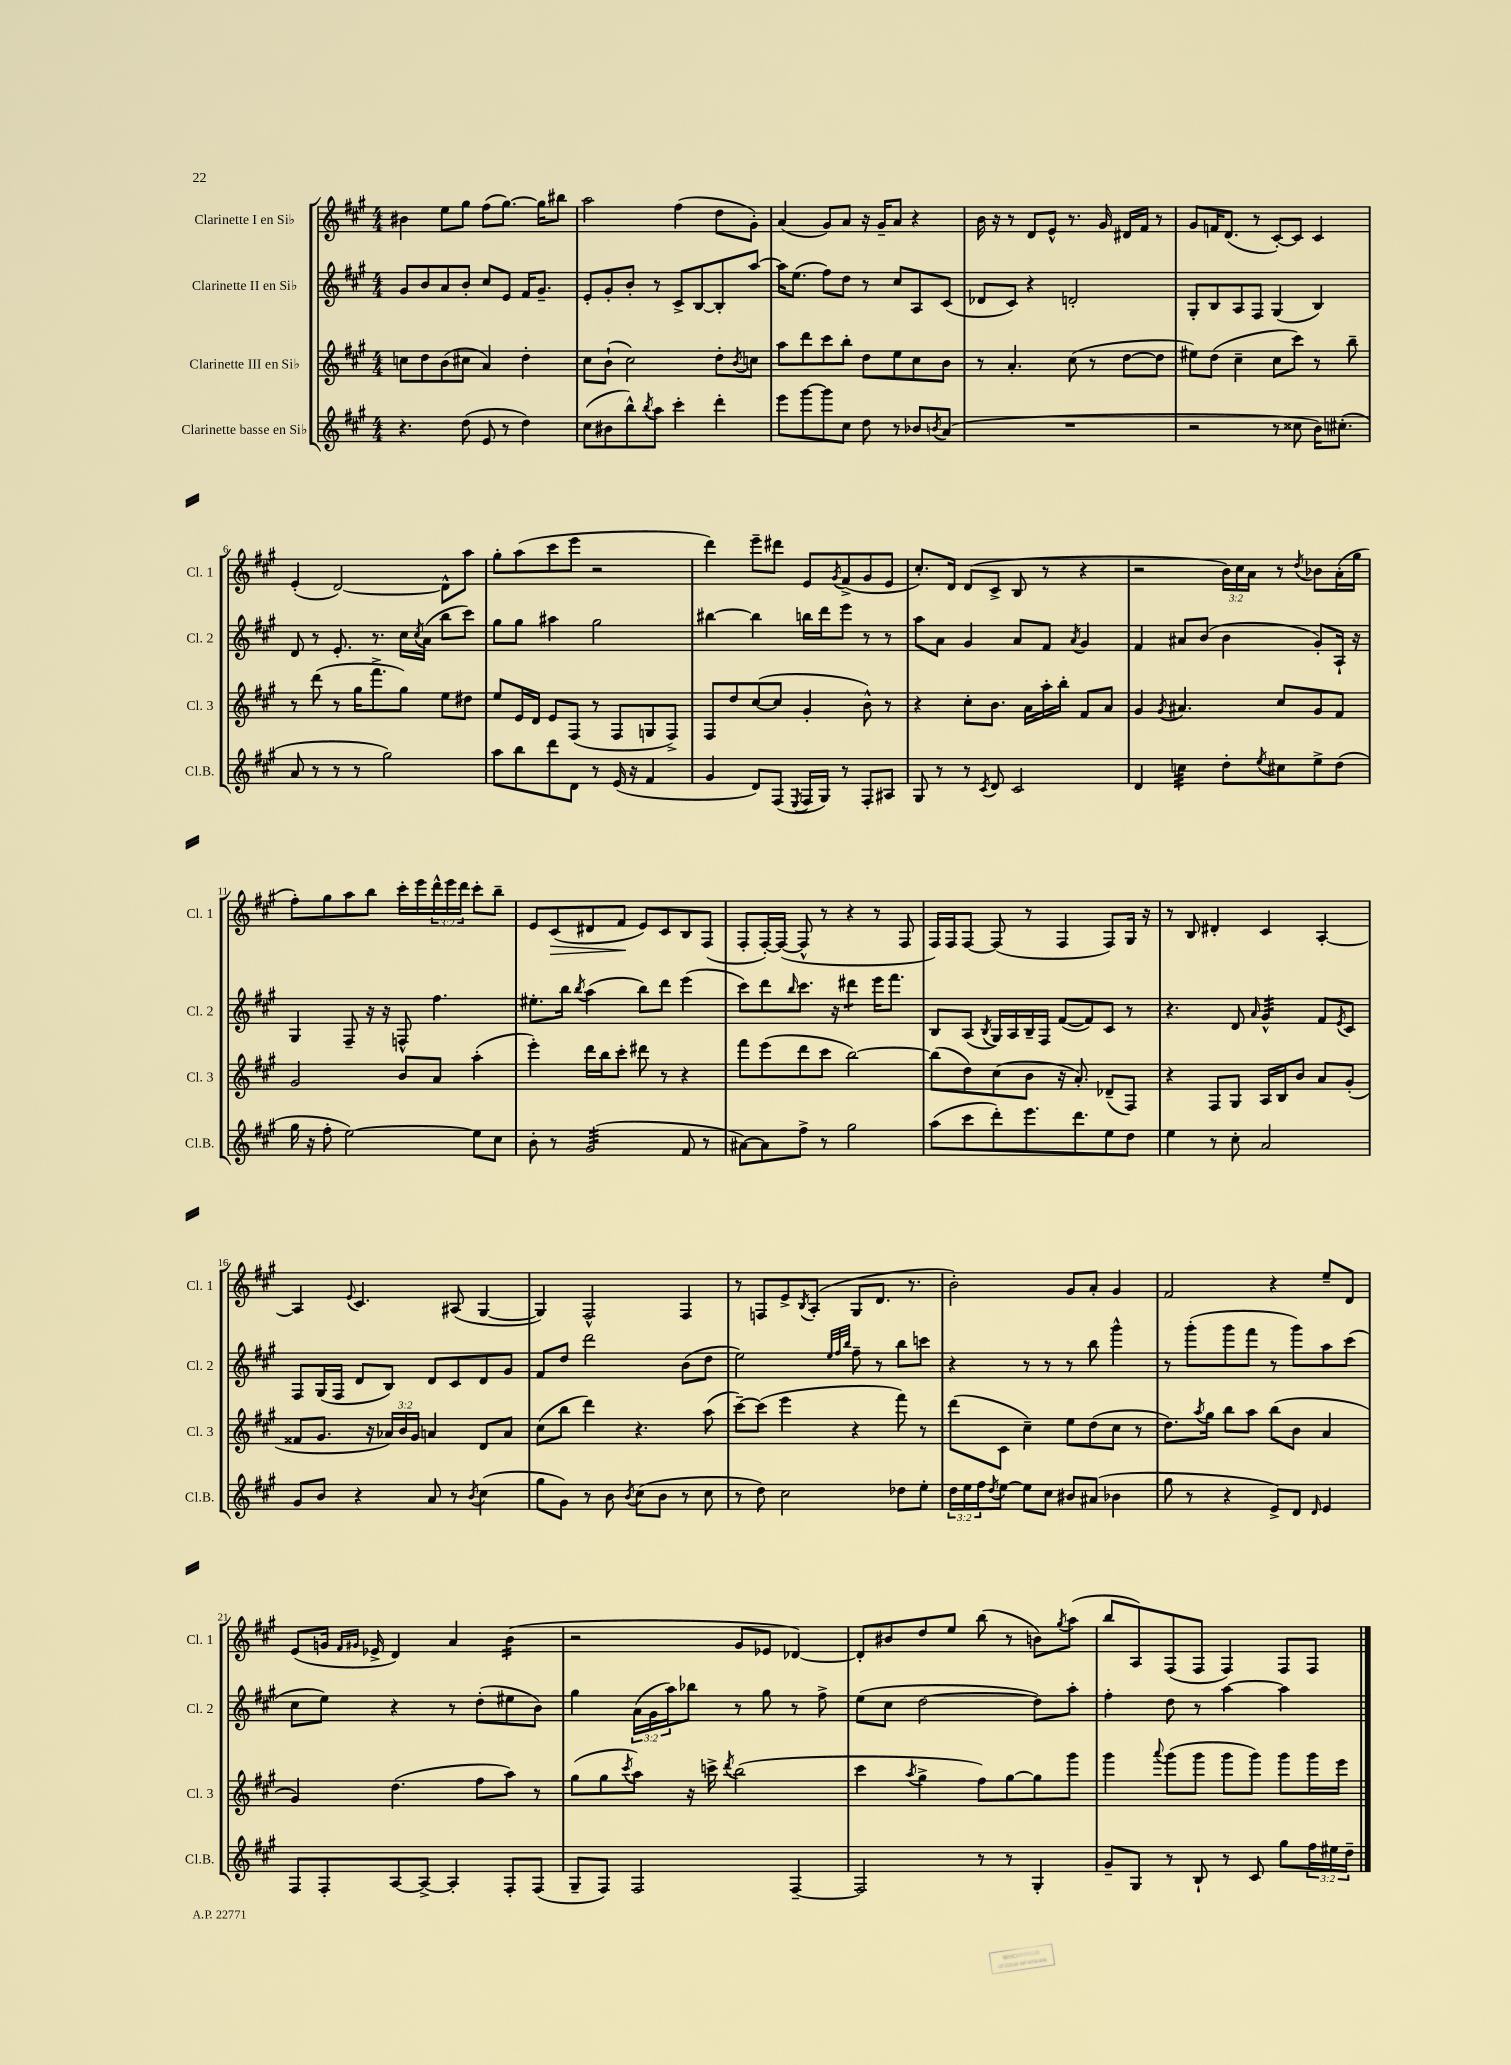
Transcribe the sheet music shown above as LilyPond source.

<<
\new StaffGroup <<
\new Staff = "s0" \with { instrumentName = "Clarinette I en Sib" shortInstrumentName = "Cl. 1" } {
    \clef treble \key a \major \numericTimeSignature \time 4/4 \override Staff.TupletNumber.text = #tuplet-number::calc-fraction-text
    bis'4 e''8 gis''8 fis''8( gis''8.~) gis''16 bis''8 |
    a''2 fis''4( d''8 gis'8-.) |
    a'4( gis'8) a'8 r16 gis'16-- a'8 r4 |
    b'16 r16 r8 d'8 e'8-^ r8. gis'16 dis'16 fis'16 r8 |
    gis'8 f'16 d'8.( r8 cis'8~-.) cis'8 cis'4 |
    e'4-.( d'2~) d'8-^ a''8 |
    gis''8-. a''8( cis'''8 e'''8 r2 |
    d'''4) e'''8-- dis'''8 e'8 \acciaccatura { gis'8 } fis'8->( gis'8 e'8 |
    cis''8.-.) d'16 d'8( cis'8-> b8 r8 r4 |
    r2 \tuplet 3/2 { b'16) cis''16 a'16 } r8 \acciaccatura { d''8 } bes'8 a'16-.( gis''16 |
    fis''8-.) gis''8 a''8 b''8 cis'''16-. e'''16 \tuplet 3/2 { d'''16-^ e'''16 d'''16 } cis'''8-. b''8-- |
    e'8 cis'8\>( dis'8 fis'8\! e'8) cis'8 b8 fis8( |
    fis8-. fis16~-.) fis16~( fis8-^ r8 r4 r8 fis8 |
    fis16) fis16 fis8~ fis8( r8 fis4 fis8) gis16 r16 |
    r8 b8 dis'4-. cis'4 a4~-. |
    a4 \appoggiatura { e'8 } cis'4. ais8( gis4~ |
    gis4) fis2-^ fis4 |
    r8 f8 e'8-> \acciaccatura { b8 } a8-.( gis8 d'8. r8. |
    b'2-.) gis'8 a'8-. gis'4 |
    fis'2 r4 e''8-- d'8 |
    e'8( g'16 \grace { fis'16 gis'16 } ees'16-> d'4) a'4 b'4:16( |
    r2 gis'8 ees'8 des'4~) |
    des'8-. bis'8 d''8 e''8 b''8( r8 b'8) \acciaccatura { gis''8 } a''8( |
    b''8 a8) fis8( fis8 fis4) fis8 fis8 \bar "|." |
}
\new Staff = "s1" \with { instrumentName = "Clarinette II en Sib" shortInstrumentName = "Cl. 2" } {
    \clef treble \key a \major \numericTimeSignature \time 4/4 \override Staff.TupletNumber.text = #tuplet-number::calc-fraction-text
    gis'8 b'8 a'8 b'8-. cis''8 e'8 fis'16 gis'8.-- |
    e'8-. gis'8-. b'8-. r8 cis'8-> b8~ b8-. a''8~ |
    a''16 e''8.( fis''8) d''8 r8 cis''8 a8 cis'8( |
    des'8 cis'8) r4 d'2-. |
    gis8-. b8 a8 fis8 gis4( b4) |
    d'8 r8 e'8.-. r8. cis''16 \acciaccatura { cis''8 } a'16( b''8 cis'''8) |
    gis''8 gis''8 ais''4 gis''2 |
    bis''4~ bis''4 b''16 d'''16 e'''8 r8 r8 |
    a''8 a'8 gis'4 a'8 fis'8 \acciaccatura { a'8 } gis'4 |
    fis'4 ais'8 b'8( b'4 gis'8-.) a16-! r16 |
    gis4 fis8-- r16 r16 f8-^ fis''4. |
    eis''8.-. b''16 \acciaccatura { b''8 } a''4( b''8) d'''8 e'''4( |
    cis'''8) d'''8 \grace { b''16 } cis'''8. r16 dis'''4:8 e'''16 fis'''8. |
    b8 a8( \acciaccatura { b8 } gis16) a16 b16-- fis16 fis'8~( fis'8) cis'8 r8 |
    r4. d'8 \grace { a'16 } gis'4:32-^ fis'8 \acciaccatura { e'8 } cis'8 |
    fis8 gis16( fis16 d'8 b8) d'8 cis'8 d'8 gis'8 |
    fis'8 d''8 d'''2 b'8( d''8 |
    e''2) \grace { e''32 fis''32 b''32 } fis''8-- r8 b''8 c'''8 |
    r4 r8 r8 r8 b''8 gis'''4-^ |
    r8 gis'''8-.( gis'''8 fis'''8 r8 gis'''8) a''8 cis'''8( |
    cis''8 e''8) r4 r8 d''8-.( eis''8 b'8) |
    gis''4 \tuplet 3/2 { a'16( gis'16 a''16) } bes''8 r8 gis''8 r8 fis''8-> |
    e''8( cis''8 d''2~ d''8) a''8-. |
    fis''4-. d''8 r8 a''4~ a''4 \bar "|." |
}
\new Staff = "s2" \with { instrumentName = "Clarinette III en Sib" shortInstrumentName = "Cl. 3" } {
    \clef treble \key a \major \numericTimeSignature \time 4/4 \override Staff.TupletNumber.text = #tuplet-number::calc-fraction-text
    c''8 d''8 b'8( cis''8 a'4) d''4-. |
    cis''8 b'8-!( cis''2) d''8-. \acciaccatura { b'8 } c''8 |
    a''8 d'''8 cis'''8 b''8-. d''8 e''8 cis''8 b'8 |
    r8 a'4.-. cis''8( r8 d''8~ d''8 |
    eis''8) d''8( cis''4-- cis''8 cis'''8) r8 b''8-- |
    r8 d'''8( r8 gis''16 fis'''8.-> gis''8) e''8 dis''8 |
    e''8 e'16 d'16 e'8 fis8( r8 fis8 g8 fis8->) |
    fis8 d''8 cis''8~( cis''8 gis'4-. b'8-^) r8 |
    r4 cis''8-. b'8. a'16 a''16-. b''16-. fis'8 a'8 |
    gis'4 \acciaccatura { gis'8 } ais'4. cis''8 gis'8 fis'8 |
    gis'2 b'8 a'8 a''4-.( |
    e'''4-.) d'''16 b''16 cis'''8-. dis'''8 r8 r4 |
    fis'''8 e'''8( d'''8 cis'''8 b''2~) |
    b''8( d''8) cis''8( b'8 r16 a'8.-.) des'8--( fis8) |
    r4 fis8 gis8 a16 b16 b'8 a'8 gis'8-.( |
    fisis'8 gis'8. r16 \tuplet 3/2 { aes'16) b'16 gis'16 } a'4 d'8 a'8 |
    cis''8( b''8 d'''4) r4. a''8( |
    cis'''8~--) cis'''8( e'''4 r4 fis'''8) r8 |
    d'''8( cis'8 cis''4--) e''8 d''8( cis''8 r8 |
    d''8.) \acciaccatura { a''8 } gis''16 b''8 a''8 b''8( b'8 a'4 |
    gis'4) d''4.( fis''8 a''8) r8 |
    gis''8( gis''8 \acciaccatura { cis'''8 } a''8) r16 c'''16-> \acciaccatura { d'''8 } b''2( |
    cis'''4 \acciaccatura { a''8 } gis''4-> fis''8) gis''8~ gis''8 gis'''8 |
    gis'''4 \appoggiatura { a'''8 } gis'''8( gis'''8 gis'''8 gis'''8) gis'''8 gis'''16 e'''16 \bar "|." |
}
\new Staff = "s3" \with { instrumentName = "Clarinette basse en Sib" shortInstrumentName = "Cl.B." } {
    \clef treble \key a \major \numericTimeSignature \time 4/4 \override Staff.TupletNumber.text = #tuplet-number::calc-fraction-text
    r4. d''8( e'8 r8 d''4) |
    cis''8( bis'8 b''8-^) \acciaccatura { b''8 } a''8 cis'''4-. d'''4-. |
    e'''8 gis'''8~ gis'''8 cis''8 d''8 r8 bes'8 \acciaccatura { b'8 } a'8( |
    R1 |
    r2 r8 cisis''8 b'16) cis''8.-.( |
    a'8 r8 r8 r8 gis''2) |
    a''8 b''8 d'''8 d'8 r8 e'16( r16 fis'4 |
    gis'4 d'8) fis8( \acciaccatura { e8 } fis16 gis16) r8 fis8-. ais8 |
    gis8 r8 r8 \acciaccatura { cis'8 } d'8 cis'2 |
    d'4 c''4:32 d''8-. \acciaccatura { e''8 } cis''8 e''8-> d''8( |
    gis''16 r16 fis''8-. e''2~) e''8 cis''8 |
    b'8-. r8 gis'2:32( fis'8 r8 |
    ais'8~) ais'8 fis''8-> r8 gis''2 |
    a''8( cis'''8 d'''8-.) e'''8. d'''8. e''8 d''8 |
    e''4 r8 cis''8-. a'2 |
    gis'8 b'8 r4 a'8 r8 \acciaccatura { b'8 } cis''4( |
    gis''8 gis'8) r8 b'8 \acciaccatura { b'8 } cis''8( b'8 r8 cis''8 |
    r8 d''8) cis''2 des''8 e''8-. |
    \tuplet 3/2 { d''16 e''16 fis''16 } \acciaccatura { d''8 } e''8~ e''8 cis''8 bis'8 ais'8( bes'4 |
    gis''8 r8 r4 e'8->) d'8 \grace { d'16 } e'4 |
    fis8 fis8-. a8~ a8~-> a4-. fis8-. fis8( |
    gis8-- fis8) fis2 fis4~-- |
    fis2 r8 r8 gis4-. |
    gis'8-- gis8 r8 b8-! r8 cis'8 gis''8 \tuplet 3/2 { fis''16 eis''16 d''16-- } \bar "|." |
}
>>
>>
